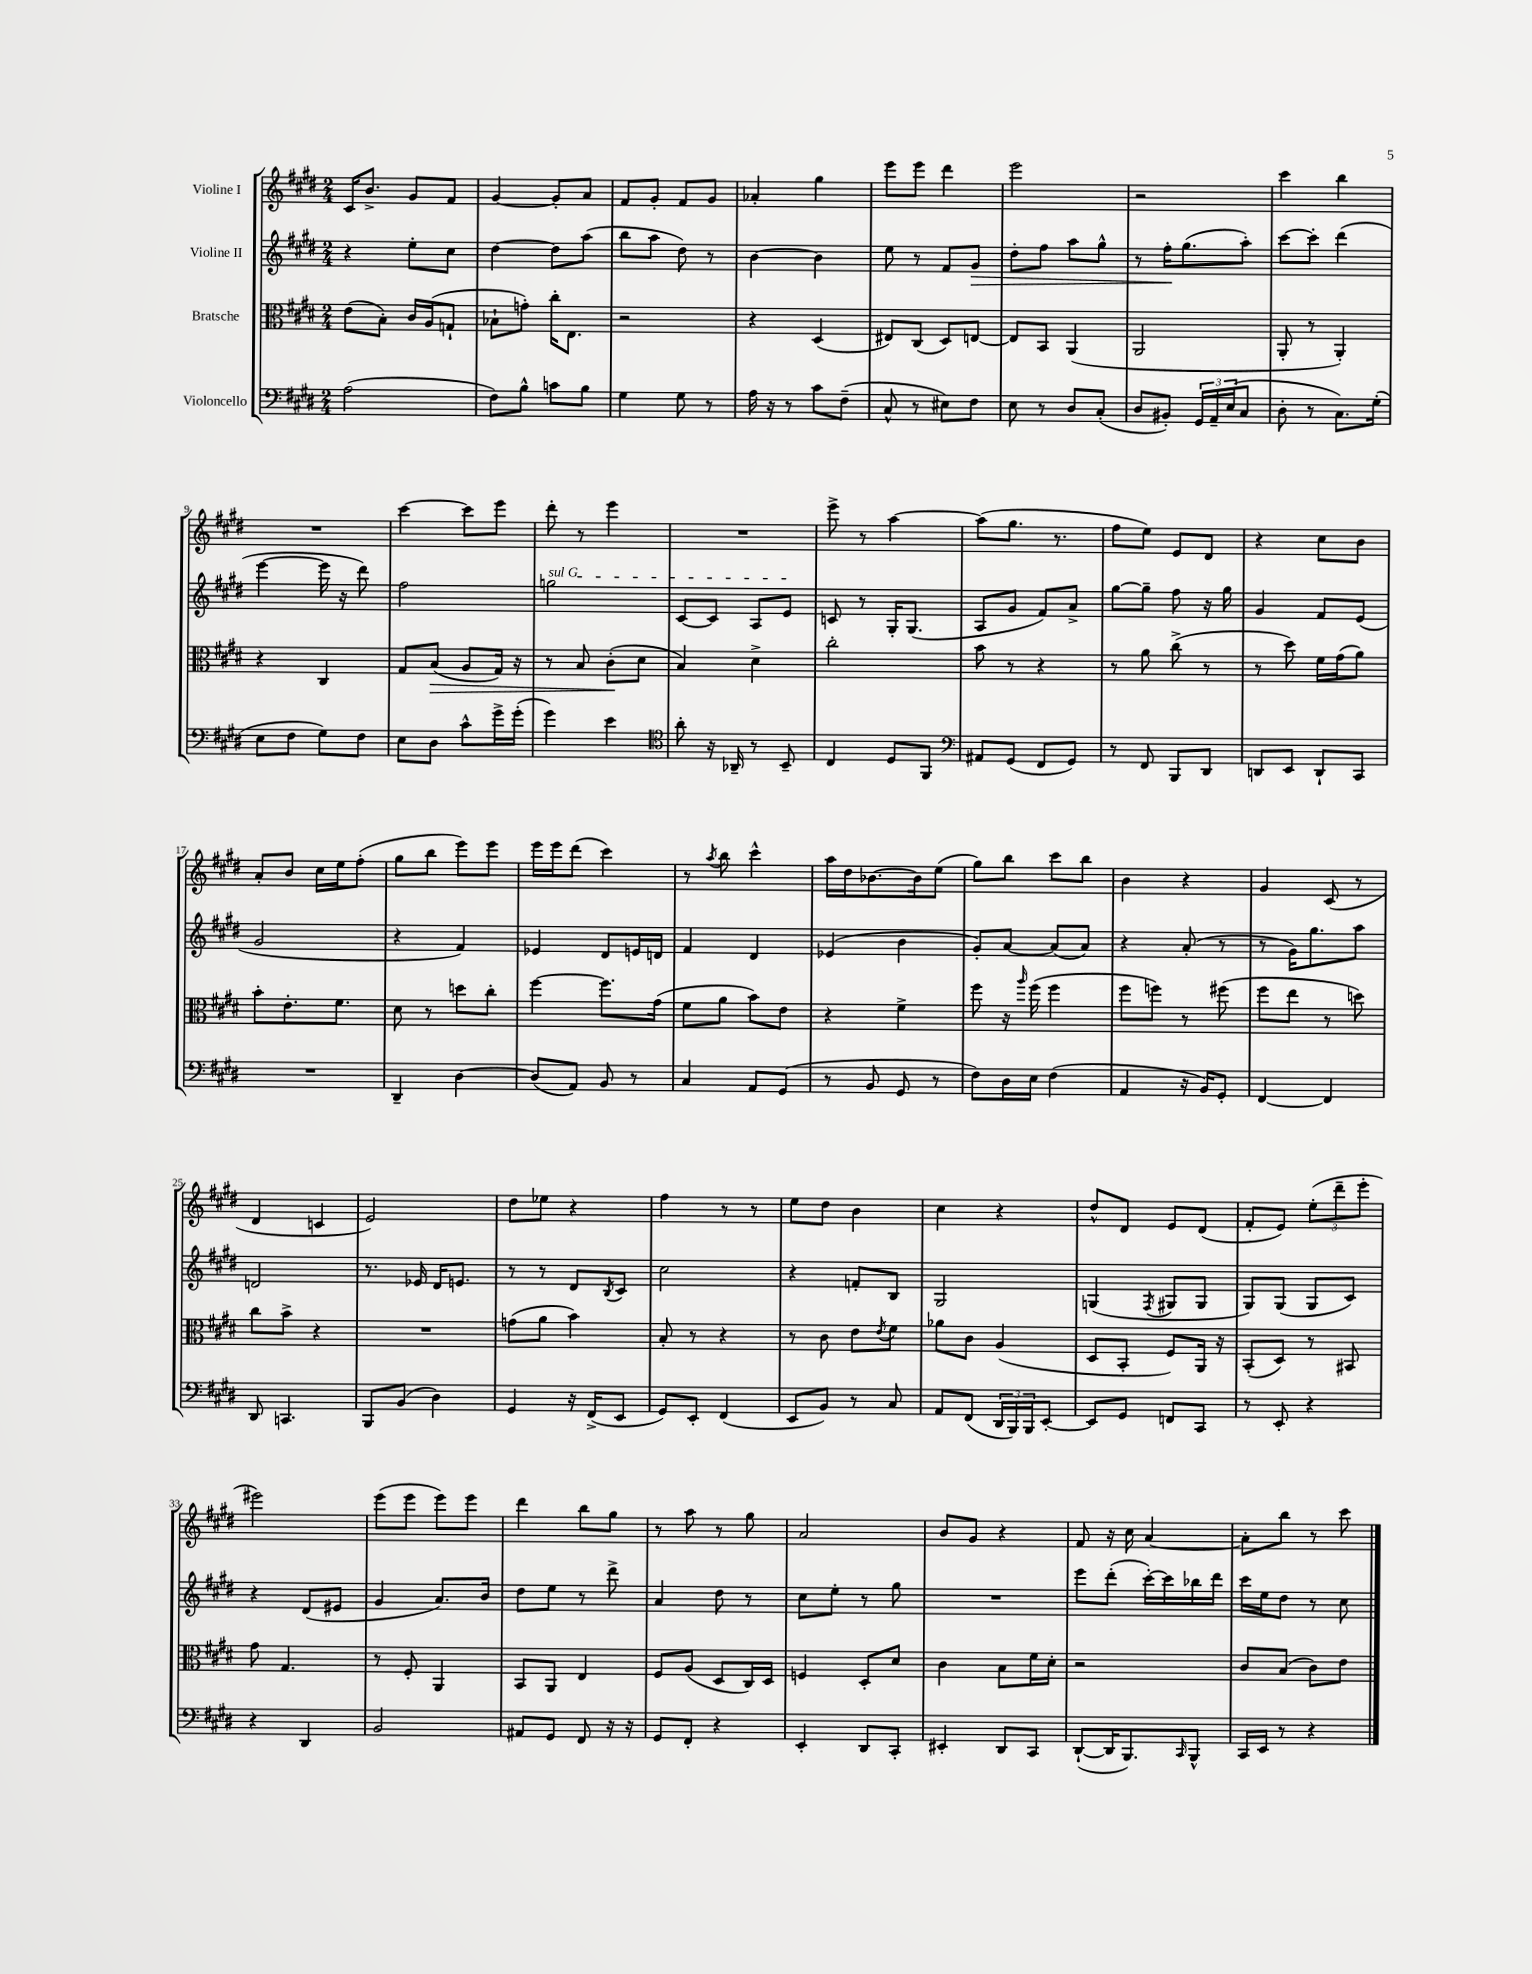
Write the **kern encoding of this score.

**kern	**kern	**kern	**kern
*staff4	*staff3	*staff2	*staff1
*clefF4	*clefC3	*clefG2	*clefG2
*k[f#c#g#d#]	*k[f#c#g#d#]	*k[f#c#g#d#]	*k[f#c#g#d#]
*M2/4	*M2/4	*M2/4	*M2/4
(2A	(8e	4r	16c#
.	.	.	8.b^
.	8B')	.	.
.	16c#	8ee'	8g#
.	(16A	.	.
.	8G`	8cc#	8f#
=	=	=	=
8F#)	8B-`	[4dd#	[4g#
8B^^	8g')	.	.
8c	16cc#'	8dd#]	8g#']
.	8.E	.	.
8B	.	(8aa	8a
=	=	=	=
4G#	2r	8bb	8f#
.	.	8aa	8g#'
8G#	.	8dd#)	8f#
8r	.	8r	8g#
=	=	=	=
16A	4r	[4b	4a-'
16r	.	.	.
8r	.	.	.
8c#	(4D#	4b]	4gg#
(8F#~	.	.	.
=	=	=	=
8C#^^	8E#)	8ee	8eee
8r	(8C#	8r	8eee
8E#)	8D#)	8f#	4ddd#
8F#	[8E	8g#	.
=	=	=	=
8E	8E]	8dd#'	2eee
8r	8BB	8ff#	.
8D#	(4AA	8aa	.
(8C#'	.	8gg#^^	.
=	=	=	=
8D#	2AA	8r	2r
8BB#')	.	16ff#'	.
.	.	(8.gg#	.
24GG#	.	.	.
24AA~	.	.	.
(24E	.	.	.
8C#	.	8aa')	.
=	=	=	=
8D#'	8AA'	[8ccc#	4ccc#
8r	8r	8ccc#']	.
8.C#)	4AA')	(4ddd#	4bb
(16G#'	.	.	.
=	=	=	=
8E	4r	[4eee	2r
8F#	.	.	.
8G#)	4C#	16eee]	.
.	.	16r	.
8F#	.	8ddd#)	.
=	=	=	=
8E	8G#	2ff#	[4ccc#
8D#	(8B	.	.
8c#^^	8A	.	8ccc#]
16g#^	16G#)	.	8eee
(16g#'	16r	.	.
=	=	=	=
4g#)	8r	2gg	8ddd#'
.	8B	.	8r
4e	(8c#'	.	4eee
.	8d#	.	.
=	=	=	=
*clefC4	*	*	*
8a'	4B)	[8c#	2r
16r	.	8c#]	.
16AA-~	.	.	.
8r	4d#^	8A	.
8BB~	.	8e	.
=	=	=	=
4C#	2cc#'	8c	8eee^
.	.	8r	8r
8D#	.	16G#'	[4aa
.	.	(8.G#	.
8FF#	.	.	.
=	=	=	=
*clefF4	*	*	*
8AA#	8b	8A	(8aa]
(8GG#	8r	8g#	8.gg#
8FF#	4r	8f#)	.
.	.	.	8.r
8GG#)	.	8a^	.
=	=	=	=
8r	8r	[8gg#	8ff#
8FF#	8a	8gg#~]	8ee)
8BBB	(8cc#^	8ff#	8e
8DD#	8r	16r	8d#
.	.	16gg#	.
=	=	=	=
8DD	8r	4g#	4r
8EE	8dd#)	.	.
8DD`	16f#	8f#	8cc#
.	(16g#	.	.
8CC#	8a)	(8e	8b
=	=	=	=
2r	8b'	2g#	8a'
.	8.e'	.	8b
.	.	.	16cc#
.	8.f#	.	16ee
.	.	.	(8ff#'
=	=	=	=
4DD#~	8d#	4r	8gg#
.	8r	.	8bb
[4D#	8dd	4f#)	8eee)
.	8cc#'	.	8eee
=	=	=	=
(8D#]	[4ff#	4e-	16eee
.	.	.	16eee
8AA)	.	.	(8ddd#
8BB	8.ff#]	8d#	4ccc#)
8r	.	16e	.
.	(16g#	16d	.
=	=	=	=
4C#	8f#	4f#	8r
.	.	.	8qaa
.	8a	.	8bb
8AA	8b)	4d#	4ccc#^^
(8GG#	8e	.	.
=	=	=	=
8r	4r	(4e-	16aa
.	.	.	16dd#
8BB	.	.	[8.b-
8GG#	4f#^	4b	.
.	.	.	16b-]
8r	.	.	(8ee
=	=	=	=
8F#)	8ff#	8g#')	8gg#)
16D#	16r	[8a	8bb
.	16qqaa	.	.
16E	(16ff#	.	.
(4F#	4ff#	(8a]	8ccc#
.	.	8a)	8bb
=	=	=	=
4AA	8ff#	4r	4b
.	8ff)	.	.
16r	8r	(8a'	4r
16BB)	.	.	.
8GG#'	(8ff#	8r	.
=	=	=	=
[4FF#	8ff#	8r	4g#
.	8ee	16g#)	.
.	.	8.gg#	.
4FF#]	8r	.	(8c#
.	8dd)	8aa	8r
=	=	=	=
8DD#	8cc#	2d	4d#
4.CC	8b^	.	.
.	4r	.	4c
=	=	=	=
8BBB	2r	8.r	2e)
(8BB	.	.	.
.	.	16e-	.
4D#)	.	16d#	.
.	.	8.e	.
=	=	=	=
4GG#	(8g	8r	8dd#
.	8a	8r	8ee-
16r	4b)	8d#	4r
(16FF#^	.	.	.
.	.	8qB	.
8EE	.	8c#	.
=	=	=	=
8GG#)	8B'	2cc#	4ff#
8EE'	8r	.	.
(4FF#	4r	.	8r
.	.	.	8r
=	=	=	=
8EE	8r	4r	8ee
8BB)	8c#	.	8dd#
8r	8e	8f'	4b
.	8qe	.	.
8C#	8f#	8B	.
=	=	=	=
8AA	8a-	2G#	4cc#
(8FF#	8c#	.	.
24DD#	(4A	.	4r
24BBB)	.	.	.
24BBB	.	.	.
[8EE'	.	.	.
=	=	=	=
8EE]	8D#	(4G	8dd#^^
8GG#	8BB'	.	8d#
.	.	8qF#	.
8FF	8F#)	8G#	8e
8CC#	16AA	8G#	(8d#
.	16r	.	.
=	=	=	=
8r	(8BB'	8G#)	8f#'
8EE'	8D#)	(8G#	8e)
4r	8r	8G#	(12ee'
.	.	.	12ddd#~
.	8BB#	8c#)	.
.	.	.	12eee'
=	=	=	=
4r	8g#	4r	2eee#)
.	4.G#	.	.
4DD#	.	(8d#	.
.	.	8e#	.
=	=	=	=
2BB	8r	4g#	(8eee
.	8F#'	.	8eee
.	4AA	8.a)	8eee)
.	.	.	8eee
.	.	16b	.
=	=	=	=
8AA#	8BB	8dd#	4ddd#
8GG#	8AA	8ee	.
8FF#	4E	8r	8bb
16r	.	8ddd#^	8gg#
16r	.	.	.
=	=	=	=
8GG#	8F#	4a	8r
8FF#'	(8A	.	8aa
4r	8D#	8dd#	8r
.	16C#)	8r	8gg#
.	16D#	.	.
=	=	=	=
4EE'	4F	8cc#	2a
.	.	8ee'	.
8DD#	8D#'	8r	.
8CC#'	8d#	8gg#	.
=	=	=	=
4EE#'	4c#	2r	8b
.	.	.	8g#
8DD#	8B	.	4r
8CC#	16f#	.	.
.	16d#'	.	.
=	=	=	=
([8DD#`	2r	8eee	8f#
16DD#]	.	(8ddd#'	16r
8.BBB)	.	.	16cc#
.	.	[16ccc#')	[4a
.	.	16ccc#]	.
16qqCC#	.	.	.
8BBB^^	.	16bb-	.
.	.	16ddd#	.
=	=	=	=
16CC#	8c#	16ccc#	8a']
16EE	.	16ee	.
8r	(8B	8dd#	8bb
4r	8c#)	8r	8r
.	8e	8cc#	8ccc#
==	==	==	==
*-	*-	*-	*-
